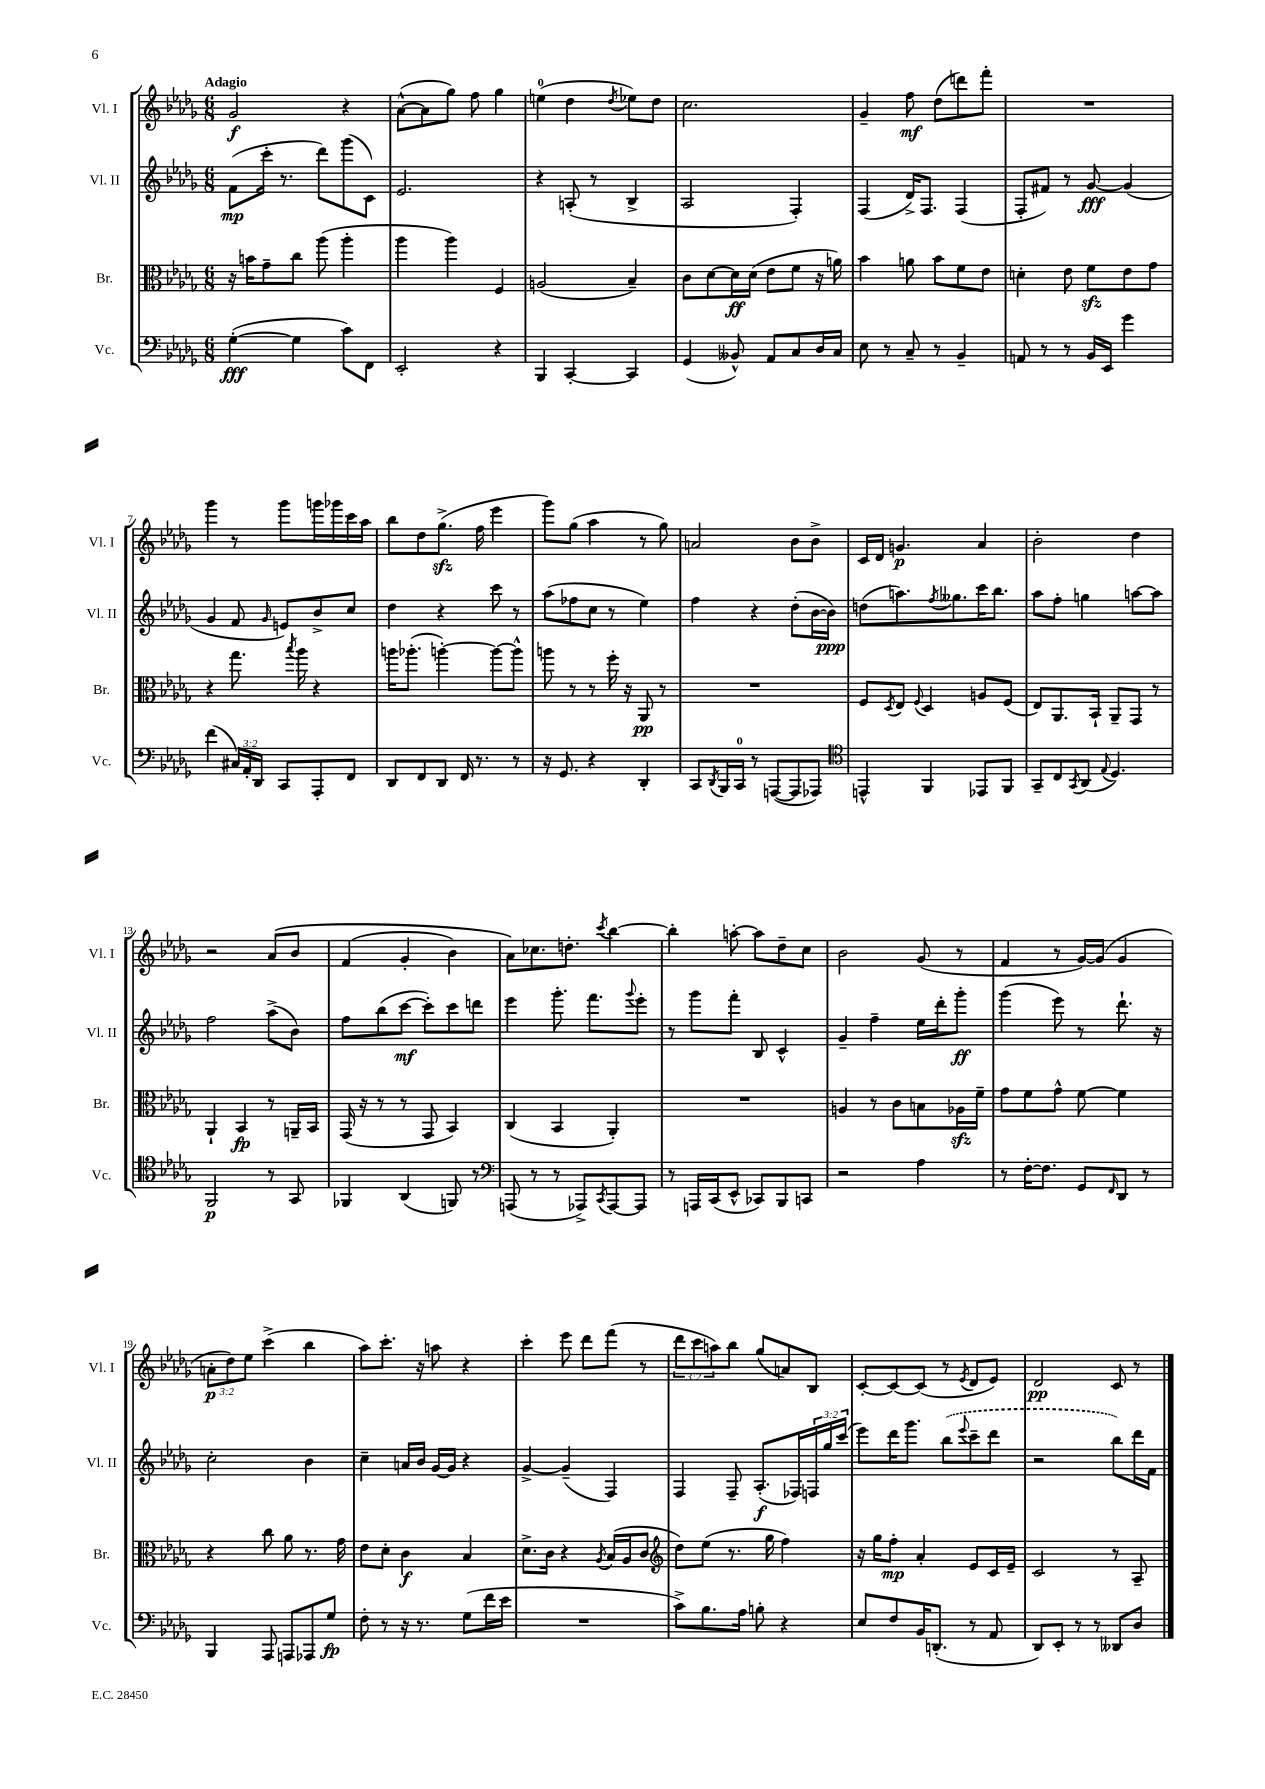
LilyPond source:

<<
\new StaffGroup <<
\new Staff = "s0" \with { instrumentName = "Vl. I" shortInstrumentName = "Vl. I" } {
    \clef treble \key des \major \numericTimeSignature \time 6/8 \override Staff.TupletNumber.text = #tuplet-number::calc-fraction-text \tempo "Adagio"
    ges'2\f r4 |
    aes'8~-^( aes'8 ges''8) f''8 ges''4 |
    e''4-0( des''4 \acciaccatura { des''8 } ees''8) des''8 |
    c''2. |
    ges'4-- f''8\mf des''8( d'''8) f'''8-. |
    R2. |
    ges'''4 r8 ges'''8 g'''16 ges'''16 c'''16 aes''16 |
    bes''8 des''8 ges''8.->\sfz( f''16 ees'''4 |
    ges'''8) ges''8( aes''4 r8 ges''8) |
    a'2 bes'8 bes'8-> |
    c'16 des'16 g'4.\p aes'4 |
    bes'2-. des''4 |
    r2 aes'8\( bes'8 |
    f'4( ges'4-. bes'4) |
    aes'8\) ces''8. d''8.-. \acciaccatura { c'''8 } bes''4~ |
    bes''4-. a''8~-. a''8 des''8-- c''8 |
    bes'2 ges'8( r8 |
    f'4 r8 ges'16~) ges'16( ges'4 |
    \tuplet 3/2 { a'8-.\p des''8) ees''8 } c'''4->( bes''4 |
    aes''8) c'''8.-. r16 a''8 r4 |
    c'''4-. ees'''8 des'''8 f'''8( r8 |
    \tuplet 3/2 { des'''8 c'''8 a''8) } bes''8 ges''8( a'8) bes8 |
    c'8~-. c'8~ c'8( r8 \acciaccatura { ees'8 } des'8 ees'8) |
    des'2\pp c'8 r8 \bar "|." |
}
\new Staff = "s1" \with { instrumentName = "Vl. II" shortInstrumentName = "Vl. II" } {
    \clef treble \key des \major \numericTimeSignature \time 6/8 \override Staff.TupletNumber.text = #tuplet-number::calc-fraction-text
    f'8\mp( c'''16-. r8. des'''8) ges'''8( c'8) |
    ees'2. |
    r4 a8-.( r8 bes4-> |
    aes2 f4-.) |
    f4( des'16->) f8. f4( |
    f8-. fis'8) r8 ges'8~\fff ges'4( |
    ges'4 f'8 \grace { ges'16 } e'8) bes'8-> c''8 |
    des''4 r4 c'''8 r8 |
    aes''8( fes''8 c''8 r8 ees''4) |
    f''4 r4 des''8-.( bes'16~ bes'16\ppp) |
    d''8( a''8.) \acciaccatura { f''8 } geses''8. c'''16 bes''8. |
    aes''8 f''8-. g''4 a''8~ a''8 |
    f''2 aes''8->( bes'8) |
    f''8 bes''8( c'''8~\mf c'''8-.) c'''8 d'''8 |
    ees'''4 ges'''8.-. f'''8. \appoggiatura { ges'''8 } ees'''8-. |
    r8 ges'''8 f'''8-. bes8 c'4-^ |
    ges'4-- f''4-- ees''16 des'''16-. ges'''8-.\ff |
    ges'''4( ees'''8) r8 des'''8.-! r16 |
    c''2-. bes'4 |
    c''4-- a'16 bes'16 ges'16~ ges'16 r4 |
    ges'4~-> ges'4--( f4) |
    f4 f8-- aes8.-.\f( fes16) \tuplet 3/2 { f16 ges''16 c'''16( } |
    ees'''8) des'''16 ges'''8. \once \slurDashed bes''8( \appoggiatura { ees'''8 } c'''8-- des'''8 |
    r2 bes''8) des'''16 f'16 \bar "|." |
}
\new Staff = "s2" \with { instrumentName = "Br." shortInstrumentName = "Br." } {
    \clef alto \key des \major \numericTimeSignature \time 6/8
    r16 b'16 ges'8-- c''8 aes''8( aes''4-. |
    aes''4 aes''4) f4 |
    a2( bes4--) |
    c'8 des'8~ des'16\ff des'16( ees'8 f'8 r16 a'16) |
    bes'4 a'8 bes'8 f'8 ees'8 |
    d'4-. ees'8 f'8\sfz ees'8 ges'8 |
    r4 ges''8. \acciaccatura { bes''8 } aes''16 r4 |
    a''16 aes''8.-.( a''4~-.) a''8~ a''8-^ |
    a''8 r8 r8 f''16-. r16 aes,8\pp r8 |
    R2. |
    f8 \acciaccatura { des8 } ees8 \appoggiatura { f8 } des4 a8 f8( |
    ees8) aes,8. bes,16-! aes,8-- ges,8 r8 |
    aes,4-! bes,4\fp r8 a,16-- bes,16 |
    ges,16( r16 r8 r8 ges,8 bes,4) |
    c4( bes,4 aes,4-.) |
    R2. |
    a4 r8 c'8 b8 aes16\sfz f'16-- |
    ges'8 f'8 ges'8-^ f'8~ f'4 |
    r4 c''8 aes'8 r8. ges'16 |
    ees'8 des'8-. c'4\f bes4 |
    des'8.-> c'16 r4 \acciaccatura { aes8 } bes16( aes16 c'8 |
    \clef treble des''8) ees''8( r8. ges''16 f''4) |
    r16 ges''16 f''8-.\mp aes'4-. ees'8 c'16 ees'16-- |
    c'2 r8 aes8-- \bar "|." |
}
\new Staff = "s3" \with { instrumentName = "Vc." shortInstrumentName = "Vc." } {
    \clef bass \key des \major \numericTimeSignature \time 6/8 \override Staff.TupletNumber.text = #tuplet-number::calc-fraction-text
    ges4~-.\fff( ges4 c'8) f,8 |
    ees,2-. r4 |
    bes,,4 c,4~-. c,4 |
    ges,4( beses,8-^) aes,8 c8 des16 c16 |
    ees8 r8 c8-- r8 bes,4-- |
    a,8 r8 r8 bes,16 ees,16 ges'4 |
    f'4( \tuplet 3/2 { cis16) aes,16-. des,16 } c,8 aes,,8-. f,8 |
    des,8 f,8 des,8 f,16 r8. r8 |
    r16 ges,8. r4 des,4-. |
    c,8 \acciaccatura { des,8 } bes,,16 c,16-0 r8 a,,8~( a,,8 aes,,8) |
    \clef tenor e,4-^ f,4 ees,8 f,8 |
    ges,8-- c8 \acciaccatura { ges,8 } aes,8( \appoggiatura { ees8 } des4.) |
    f,2\p r8 ges,8 |
    fes,4 aes,4( f,8) r8 |
    \clef bass a,,8( r8 r8 aes,,8->) \acciaccatura { c,8 } aes,,8~ aes,,8 |
    r8 a,,16 c,16( ees,8-^ ces,8) bes,,8 c,8 |
    r2 aes4 |
    r8 f16~-. f8. ges,8 \grace { f,16 } des,8 r8 |
    bes,,4 aes,,8 a,,8 aes,,8 ges8\fp |
    f8-. r8 r16 r8. ges8( f'16 ees'16 |
    R2. |
    c'8->) bes8. aes16 b8-. r4 |
    ees8 f8 bes,16 d,8.-.( r8 aes,8 |
    des,8) ees,8-. r8 r8 deses,8 des8 \bar "|." |
}
>>
>>
